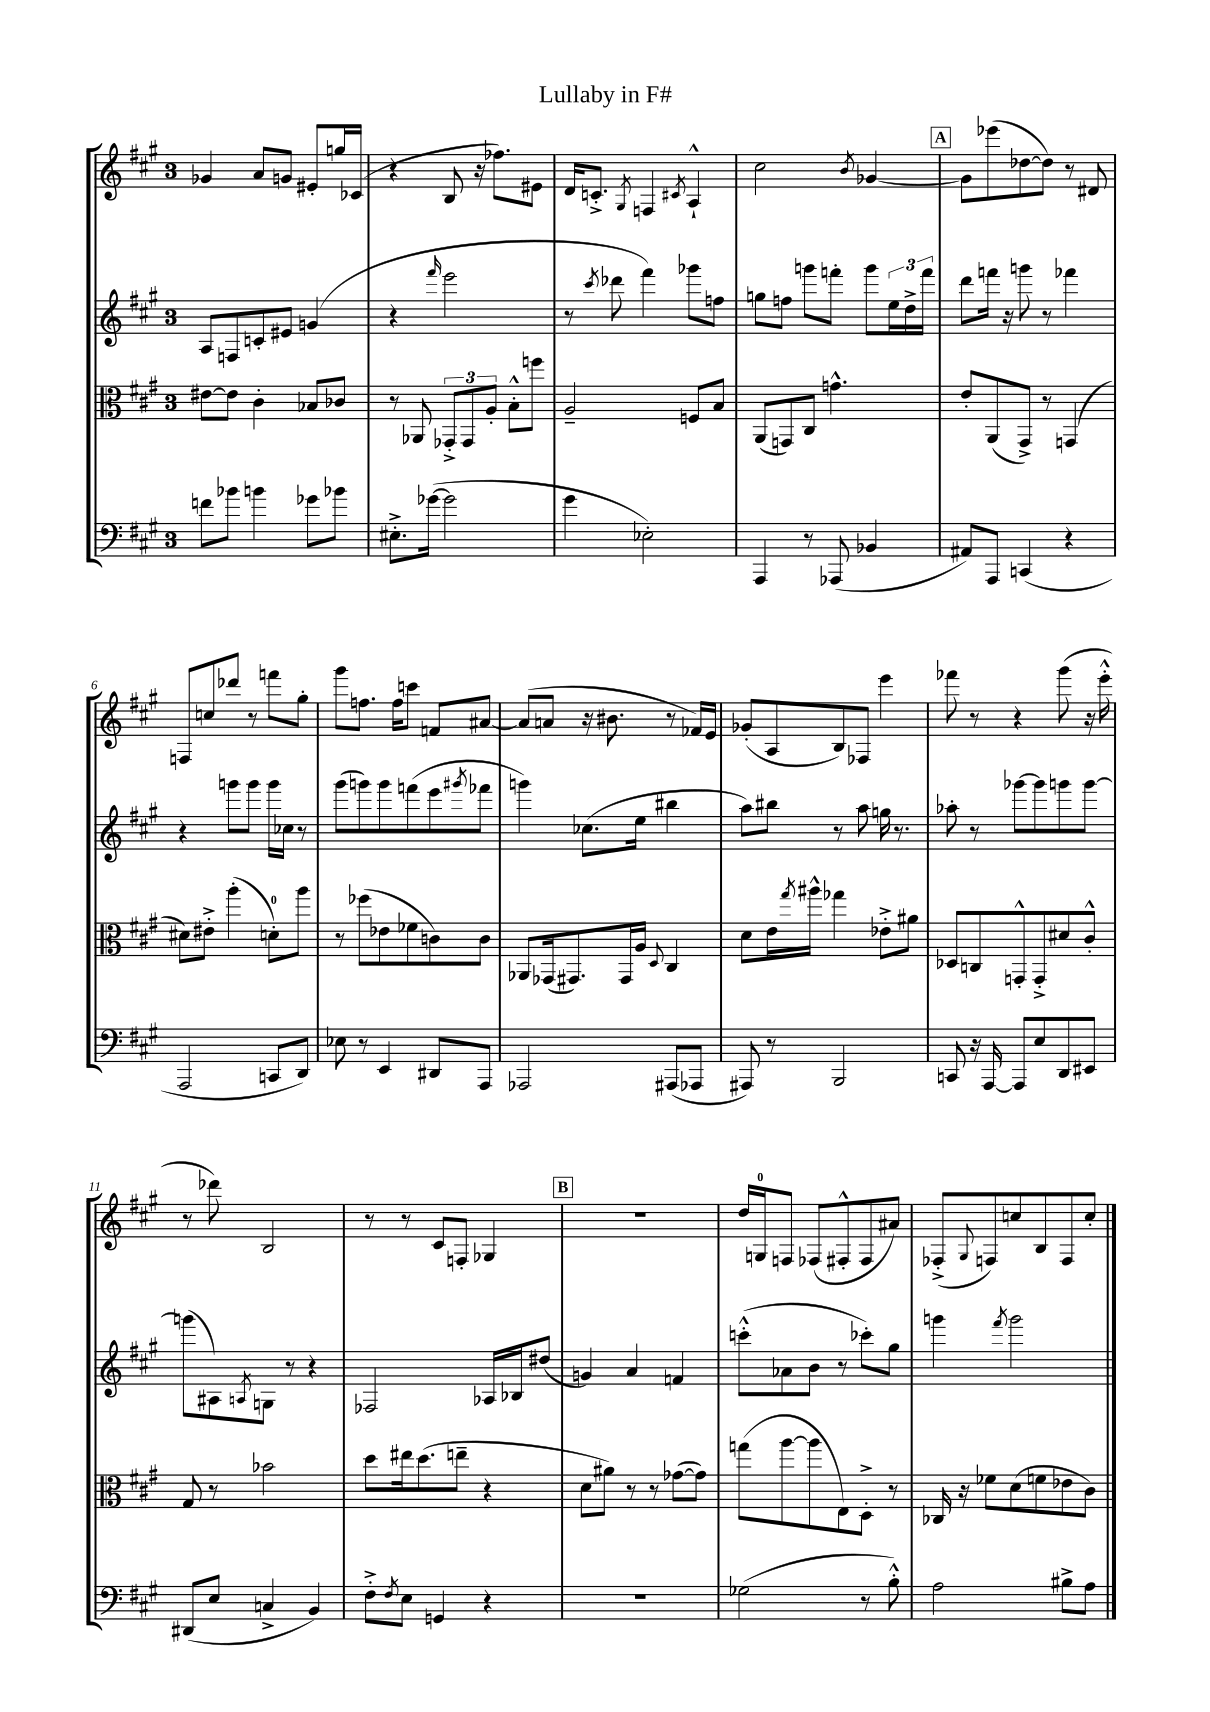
\header { title = "Lullaby in F#" }
<<
\new StaffGroup <<
\new Staff = "s0" {
    \clef treble \key a \major \once \override Staff.TimeSignature.style = #'single-digit \time 3/4
    ges'4 a'8 g'8 eis'8-. g''16 ces'16( |
    r4 b8 r16 fes''8.) eis'8 |
    d'16 c'8.-.-> \acciaccatura { gis8 } f4 \acciaccatura { cis'8 } a4-!-^ |
    cis''2 \acciaccatura { b'8 } ges'4~ |
    \mark \markup { \box "A" } ges'8 ees'''8( des''8~ des''8) r8 dis'8 |
    f8 c''8 des'''8 r8 f'''8 gis''8-. |
    gis'''8 f''8. f''16 c'''8 f'8 ais'8~ |
    ais'8( a'8 r16 bis'8. r8 fes'16) e'16 |
    ges'8-.( a8 b8) fes8 e'''4 |
    fes'''8 r8 r4 gis'''8( r16 e'''16-.-^ |
    r8 des'''8) b2 |
    r8 r8 cis'8 f8-. ges4 |
    \mark \markup { \box "B" } R2. |
    d''16 g16-0 f8 fes8( fis8-.-^ fis8 ais'8) |
    fes8-.->( \appoggiatura { gis8 } f8) c''8 b8 f8 c''8-. \bar "|." |
}
\new Staff = "s1" {
    \clef treble \key a \major \once \override Staff.TimeSignature.style = #'single-digit \time 3/4
    a8 f8 c'8-. eis'8 g'4( |
    r4 \grace { fis'''16 } e'''2 |
    r8 \acciaccatura { cis'''8 } des'''8 fis'''4) ges'''8 f''8 |
    g''8 f''8 g'''8 f'''8-. g'''8 \tuplet 3/2 { e''16 d''16-> f'''16 } |
    \mark \markup { \box "A" } d'''8 f'''16 r16 g'''8 r8 fes'''4 |
    r4 g'''8 g'''8 g'''16 ces''16 r8 |
    gis'''8( g'''8) g'''8 f'''8( e'''8 \acciaccatura { gis'''8 } fes'''8 |
    g'''4) ces''8.( e''16 bis''4 |
    a''8) bis''8 r8 a''8 g''16 r8. |
    aes''8-. r8 ges'''8~ ges'''8 g'''8 g'''8~ |
    g'''8( ais8) \acciaccatura { a8 } g8 r8 r4 |
    fes2 aes16 bes16 dis''8( |
    \mark \markup { \box "B" } g'4) a'4 f'4 |
    c'''8-.-^( aes'8 b'8 r8 ces'''8-.) gis''8 |
    g'''4 \acciaccatura { fis'''8 } g'''2 \bar "|." |
}
\new Staff = "s2" {
    \clef alto \key a \major \once \override Staff.TimeSignature.style = #'single-digit \time 3/4
    eis'8~ eis'8 cis'4-. bes8 ces'8 |
    r8 aes,8 \tuplet 3/2 { ges,8-.-> ges,8 a8-. } b8-.-^ f''8 |
    a2-- f8 b8 |
    a,8( g,8) cis8 g'4.-^ |
    \mark \markup { \box "A" } e'8-. a,8( gis,8->) r8 g,4( |
    dis'8) eis'8-.-> a''4-.( d'8-0-.) a''8 |
    r8 fes''8( ees'8 fes'8 c'8) c'8 |
    aes,8 ges,16( gis,8.) gis,16 a16 \appoggiatura { d8 } cis4 |
    d'8 e'16 \acciaccatura { gis''8 } ais''16-^ ges''4 ees'8-.-> ais'8 |
    des8 c8 g,8-.-^ g,8-.-> dis'8 cis'8-.-^ |
    gis8 r8 bes'2 |
    d''8 eis''16 d''8.( e''8-- r4 |
    \mark \markup { \box "B" } d'8 ais'8) r8 r8 ges'8~( ges'8) |
    g''8( a''8~ a''8 e8) d8-.-> r8 |
    ces16 r16 fes'8 d'8( f'8 ees'8 cis'8) \bar "|." |
}
\new Staff = "s3" {
    \clef bass \key a \major \once \override Staff.TimeSignature.style = #'single-digit \time 3/4
    f'8 bes'8 b'4 ges'8 bes'8 |
    eis8.-.-> ges'16~( ges'2 |
    gis'4 ees2-.) |
    a,,4 r8 aes,,8( bes,4 |
    \mark \markup { \box "A" } ais,8) a,,8 c,4( r4 |
    a,,2 c,8 d,8) |
    ees8 r8 e,4 dis,8 a,,8 |
    aes,,2 ais,,8( aes,,8 |
    ais,,8) r8 b,,2 |
    c,8 r16 a,,16~ a,,8 e8 d,8 eis,8 |
    dis,8( e8 c4-> b,4) |
    fis8-.-> \acciaccatura { fis8 } e8 g,4 r4 |
    \mark \markup { \box "B" } R2. |
    ges2( r8 b8-.-^) |
    a2 bis8-> a8 \bar "|." |
}
>>
>>
